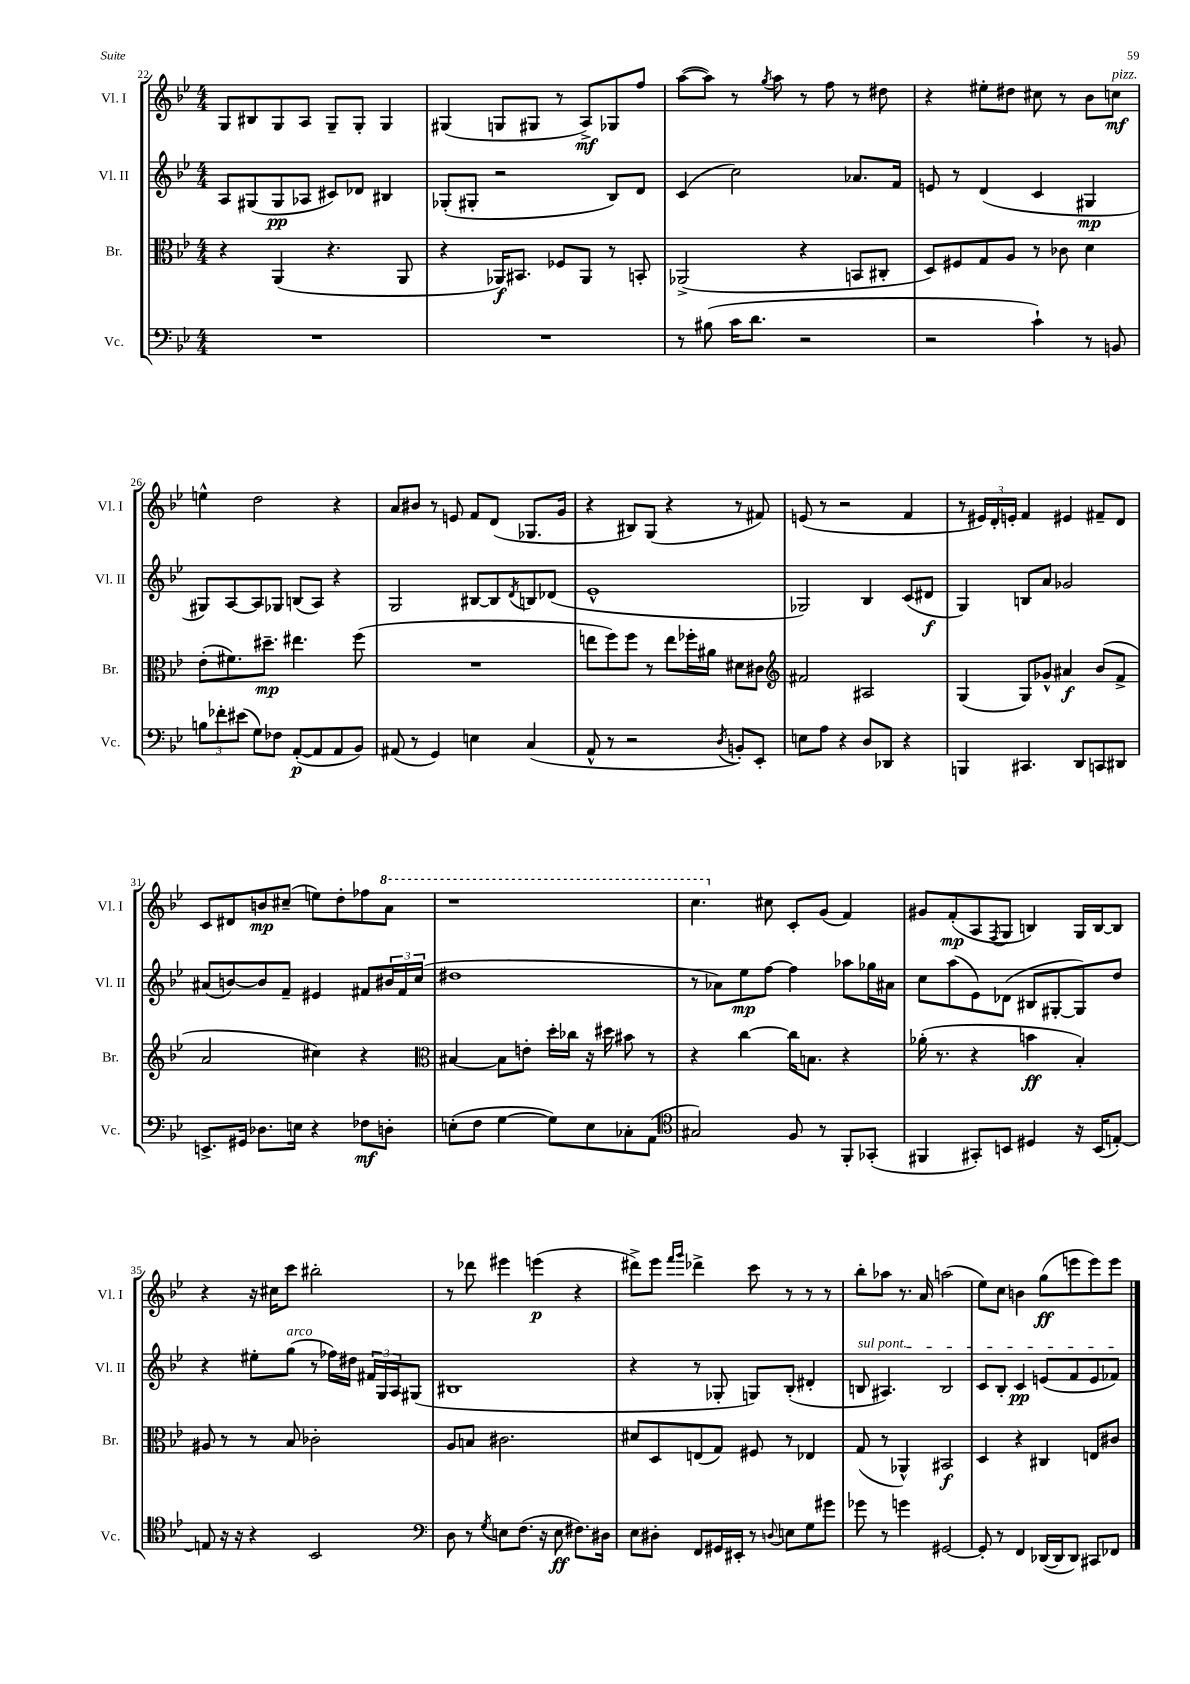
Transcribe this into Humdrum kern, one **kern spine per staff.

**kern	**dynam	**kern	**dynam	**kern	**dynam	**kern	**dynam
*part4	*part4	*part3	*part3	*part2	*part2	*part1	*part1
*staff4	*staff4	*staff3	*staff3	*staff2	*staff2	*staff1	*staff1
*I"Vc.	*	*I"Br.	*	*I"Vl. II	*	*I"Vl. I	*
*I'Vc.	*	*I'Br.	*	*I'Vl. II	*	*I'Vl. I	*
*clefF4	*	*clefC3	*	*clefG2	*	*clefG2	*
*k[b-e-]	*	*k[b-e-]	*	*k[b-e-]	*	*k[b-e-]	*
*M4/4	*	*M4/4	*	*M4/4	*	*M4/4	*
=22	=22	=22	=22	=22	=22	=22	=22
1r	.	4r	.	8A/L	.	8G/L	.
.	.	.	.	(8G#X/	.	8B#X/	.
.	.	(4AA/	.	8G#/	pp	8G/	.
.	.	.	.	8A-X/J	.	8A/J	.
.	.	4.r	.	8c#X/L)	.	8G~/L	.
.	.	.	.	8d-X/J	.	8G'/J	.
.	.	.	.	4B#X/	.	4G/	.
.	.	8AA/	.	.	.	.	.
=23	=23	=23	=23	=23	=23	=23	=23
1r	.	4r	.	(8G-X'/L	.	(4G#X/	.
.	.	.	.	8G#X'/J	.	.	.
.	.	16AA-X/KL)	f	2r	.	8Gn/L	.
.	.	8.BB#X/J	.	.	.	.	.
.	.	.	.	.	.	8G#X/J	.
.	.	8F-X/L	.	.	.	8r	.
.	.	8AA-/J	.	.	.	8A^/L)	mf
.	.	8r	.	8B-/L)	.	8G-X/	.
.	.	8BBn'/	.	8d/J	.	8ff/J	.
=24	=24	=24	=24	=24	=24	=24	=24
8r	.	(2AA-X^/	.	(4c/	.	([8aa\L	.
(8B#X\	.	.	.	.	.	8aa\J])	.
16c\KL	.	.	.	2cc\)	.	8r	.
8.d\J	.	.	.	.	.	.	.
.	.	.	.	.	.	8qgg/	.
.	.	.	.	.	.	8aa\	.
2r	.	4r	.	.	.	8r	.
.	.	.	.	.	.	8ff\	.
.	.	8BBn/L	.	8.a-X/L	.	8r	.
.	.	8C#X'/J	.	.	.	8dd#X\	.
.	.	.	.	16f/Jk	.	.	.
=25	=25	=25	=25	=25	=25	=25	=25
2r	.	8D/L)	.	8en/	.	4r	.
.	.	8F#X/	.	8r	.	.	.
.	.	8G/	.	(4d/	.	8ee#X'\L	.
.	.	8A/J	.	.	.	8dd#X\J	.
4c`\)	.	8r	.	4c/	.	8cc#X\	.
.	.	8c-X\	.	.	.	8r	.
8r	.	4d\	.	4G#X/	mp	8b-\L	.
!	!	!	!	!	!	!LO:TX:a:i:t=pizz.	!
8BBn/	.	.	.	.	.	8ccn\J	mf
!!LO:LB:g=z
=26	=26	=26	=26	=26	=26	=26	=26
12Bn\L	.	(8e-'\L	.	8G#X/L)	.	4een^^\	.
12f-X'\	.	.	.	.	.	.	.
.	.	8.f#X\)	.	[8A/	.	.	.
(12e#X\J	.	.	.	.	.	.	.
8G\L)	.	.	.	8A/]	.	2dd\	.
.	.	8.dd#X~\J	mp	.	.	.	.
8F-X\J	.	.	.	8G-X/J	.	.	.
([8AA'/L	p	4.ee#X\	.	(8Bn/L	.	.	.
8AA/]	.	.	.	8A/J)	.	.	.
8AA/	.	.	.	4r	.	4r	.
8BB-/J)	.	(8ff\	.	.	.	.	.
=27	=27	=27	=27	=27	=27	=27	=27
(8AA#X/	.	1r	.	2G/	.	8a/L	.
8r	.	.	.	.	.	8b#X/J	.
4GG/)	.	.	.	.	.	8r	.
.	.	.	.	.	.	8en/	.
4En\	.	.	.	[8B#X/L	.	8f/L	.
.	.	.	.	8B#/]	.	(8d/J	.
.	.	.	.	8qd/	.	.	.
(4C/	.	.	.	8Bn/	.	8.G-X/L	.
.	.	.	.	(8d-X/J	.	.	.
.	.	.	.	.	.	16g/Jk	.
=28	=28	=28	=28	=28	=28	=28	=28
8AA^^/	.	8een\L	.	1e-^^	.	4r	.
8r	.	8ff\)	.	.	.	.	.
2r	.	8ff\J	.	.	.	8B#X/L)	.
.	.	8r	.	.	.	(8G/J	.
.	.	8ee\L	.	.	.	4r	.
.	.	16ff-X'\L	.	.	.	.	.
.	.	16a#X\JJ	.	.	.	.	.
8qD/	.	.	.	.	.	.	.
8BBn'/L)	.	8d#X\L	.	.	.	8r	.
8EE-'/J	.	8c#X\J	.	.	.	8f#X/)	.
=29	=29	=29	=29	=29	=29	=29	=29
*	*	*clefG2	*	*	*	*	*
8En\L	.	2f#X/	.	2G-X/)	.	(8en/	.
8A\J	.	.	.	.	.	8r	.
4r	.	.	.	.	.	2r	.
8D/L	.	2A#X/	.	4B-/	.	.	.
8DD-X/J	.	.	.	.	.	.	.
4r	.	.	.	(8c/L	.	4f/	.
.	.	.	.	8d#X/J	f	.	.
=30	=30	=30	=30	=30	=30	=30	=30
4BBBn/	.	(4G/	.	4G/)	.	8r	.
.	.	.	.	.	.	24e#X/LL)	.
.	.	.	.	.	.	24d'/	.
.	.	.	.	.	.	24en'/JJ	.
4.CC#X/	.	8G/L)	.	8Bn/L	.	4f/	.
.	.	8g-X^^/J	.	8a/J	.	.	.
.	.	4a#X/	f	2g-X/	.	4e#X/	.
8DD/L	.	.	.	.	.	.	.
8CCn/	.	(8b-/L	.	.	.	8f#X~/L	.
8DD#X/J	.	8f^/J	.	.	.	8d/J	.
!!LO:LB:g=z
=31	=31	=31	=31	=31	=31	=31	=31
8.EEn^/L	.	2a/	.	(8a#X/L	.	8c/L	.
.	.	.	.	[8bn/)	.	8d#X/	.
16GG#X/Jk	.	.	.	.	.	.	.
8.D-X\L	.	.	.	8b/]	.	8bn/	mp
.	.	.	.	8f~/J	.	(8cc#X~/J	.
16En\Jk	.	.	.	.	.	.	.
4r	.	4cc#X\)	.	4e#X/	.	8een\L)	.
.	.	.	.	.	.	8dd'\	.
8F-X\L	mf	4r	.	8f#X/L	.	8ff-X\	.
*	*	*	*	*	*	*8va	*
8Dn'\J	.	.	.	24b#X/L	.	8aa\J	.
.	.	.	.	24f#/	.	.	.
.	.	.	.	(24cc/JJ	.	.	.
=32	=32	=32	=32	=32	=32	=32	=32
*	*	*clefC3	*	*	*	*	*
(8En'\L	.	[4B#X/	.	1dd#X	.	1r	.
8F\J	.	.	.	.	.	.	.
[4G\	.	8B#\L]	.	.	.	.	.
.	.	8en'\J	.	.	.	.	.
8G\L])	.	16dd'\LL	.	.	.	.	.
.	.	16cc-X\JJ	.	.	.	.	.
8E\	.	16r	.	.	.	.	.
.	.	16dd#X\	.	.	.	.	.
8C-X'\	.	8b#X\	.	.	.	.	.
(8AA\J	.	8r	.	.	.	.	.
=33	=33	=33	=33	=33	=33	=33	=33
*clefC4	*	*	*	*	*	*	*
2G#X/)	.	4r	.	8r	.	4.ccc\	.
.	.	.	.	8a-X\L)	.	.	.
.	.	[4cc\	.	8ee-\	mp	.	.
*	*	*	*	*	*	*X8va	*
.	.	.	.	[8ff\J	.	8cc#X\	.
8F/	.	16cc\KL]	.	4ff\]	.	8c'/L	.
.	.	8.Bn\J	.	.	.	.	.
8r	.	.	.	.	.	(8g/J	.
8FF'/L	.	4r	.	8aa-X\L	.	4f/)	.
(8GG-X'/J	.	.	.	16gg-X\L	.	.	.
.	.	.	.	16a#X\JJ	.	.	.
=34	=34	=34	=34	=34	=34	=34	=34
4FF#X/	.	(16a-X'\	.	8cc\L	.	8g#X/L	.
.	.	8.r	.	.	.	.	.
.	.	.	.	(8aa\	.	(8f'/	mp
8GG#X'/L)	.	4r	.	8e-\)	.	8A/	.
.	.	.	.	.	.	8qF/	.
8BBn/J	.	.	.	(8d-X\J	.	8G/J	.
4D#X/	.	4bn\	ff	8B#X/L	.	4Bn/)	.
.	.	.	.	[8G#X'/	.	.	.
16r	.	4B-'/)	.	8G#/])	.	16G/LL	.
(16BB/KL	.	.	.	.	.	[16B/J	.
[8En'/J)	.	.	.	8dd/J	.	8B/J]	.
!!LO:LB:g=z
=35	=35	=35	=35	=35	=35	=35	=35
8En/]	.	8A#X/	.	4r	.	4r	.
16r	.	8r	.	.	.	.	.
16r	.	.	.	.	.	.	.
4r	.	8r	.	8ee#X'\L	.	16r	.
.	.	.	.	.	.	16cc#X\KL	.
!	!	!	!	!LO:TX:a:i:t=arco	!	!	!
.	.	8B-/	.	(8gg\J	.	8ccc\J	.
2BB-/	.	2c-X'\	.	8r	.	2bb#X'\	.
.	.	.	.	16ff-X\LL)	.	.	.
.	.	.	.	16dd#X\JJ	.	.	.
.	.	.	.	24f#X/LL	.	.	.
.	.	.	.	24G/	.	.	.
.	.	.	.	24A/J	.	.	.
.	.	.	.	(8G#X/J	.	.	.
=36	=36	=36	=36	=36	=36	=36	=36
*clefF4	*	*	*	*	*	*	*
8D\	.	8A/L	.	1B#X	.	8r	.
8r	.	8Bn/J	.	.	.	8ddd-X\	.
8qG/	.	.	.	.	.	.	.
8En\L	.	2.c#X\	.	.	.	4eee#X\	.
(8.F\J	.	.	.	.	.	.	.
.	.	.	.	.	.	(4eeen\	p
16r	.	.	.	.	.	.	.
8E\	ff	.	.	.	.	.	.
8.F#X\L)	.	.	.	.	.	4r	.
16D#X\Jk	.	.	.	.	.	.	.
=37	=37	=37	=37	=37	=37	=37	=37
8E-\L	.	8d#X/L	.	4r	.	8ddd#X^\L)	.
8D#X'\J	.	8D/	.	.	.	8eee-\J	.
.	.	.	.	.	.	16qqfff/LL	.
.	.	.	.	.	.	16qqggg/JJ	.
8FF/L	.	(8En/	.	8r	.	4ddd-X^\	.
16GG#X/L	.	8G/J)	.	8G-X'/	.	.	.
16EE#X'/JJ	.	.	.	.	.	.	.
8r	.	8F#X/	.	8Gn/L)	.	8ccc\	.
8qqDn/	.	.	.	.	.	.	.
8En\L	.	8r	.	(8B-'/J	.	8r	.
8G\	.	4E-X/	.	4d#X'/	.	8r	.
8g#X\J	.	.	.	.	.	8r	.
=38	=38	=38	=38	=38	=38	=38	=38
!	!	!	!	!LO:TX:a:i:t=sul pont.	!	!	!
8g-X\	.	(8G/	.	8Bn/	.	8bb-'\L	.
8r	.	8r	.	4.A#X/)	.	8aa-X\J	.
4gn\	.	4AA-X^^/)	.	.	.	8.r	.
.	.	.	.	.	.	16a/	.
[2GG#X/	.	2BB#X/	f	2B/	.	(2aan\	.
=39	=39	=39	=39	=39	=39	=39	=39
8GG#'/]	.	4D/	.	8c/L	.	8ee-\L)	.
8r	.	.	.	8B-'/J	.	8cc\J	.
4FF/	.	4r	.	4c/	pp	4bn\	.
([16DD-X/LL	.	4C#X/	.	(8en/L	.	(8gg\L	ff
16DD-/J]	.	.	.	.	.	.	.
8DD-/J)	.	.	.	8f/	.	8eeen\	.
8CC#X/L	.	8En/L	.	8e/	.	8eee\)	.
8FF-X/J	.	8c#X/J	.	8f-X/J)	.	8eee\J	.
==	==	==	==	==	==	==	==
*-	*-	*-	*-	*-	*-	*-	*-
